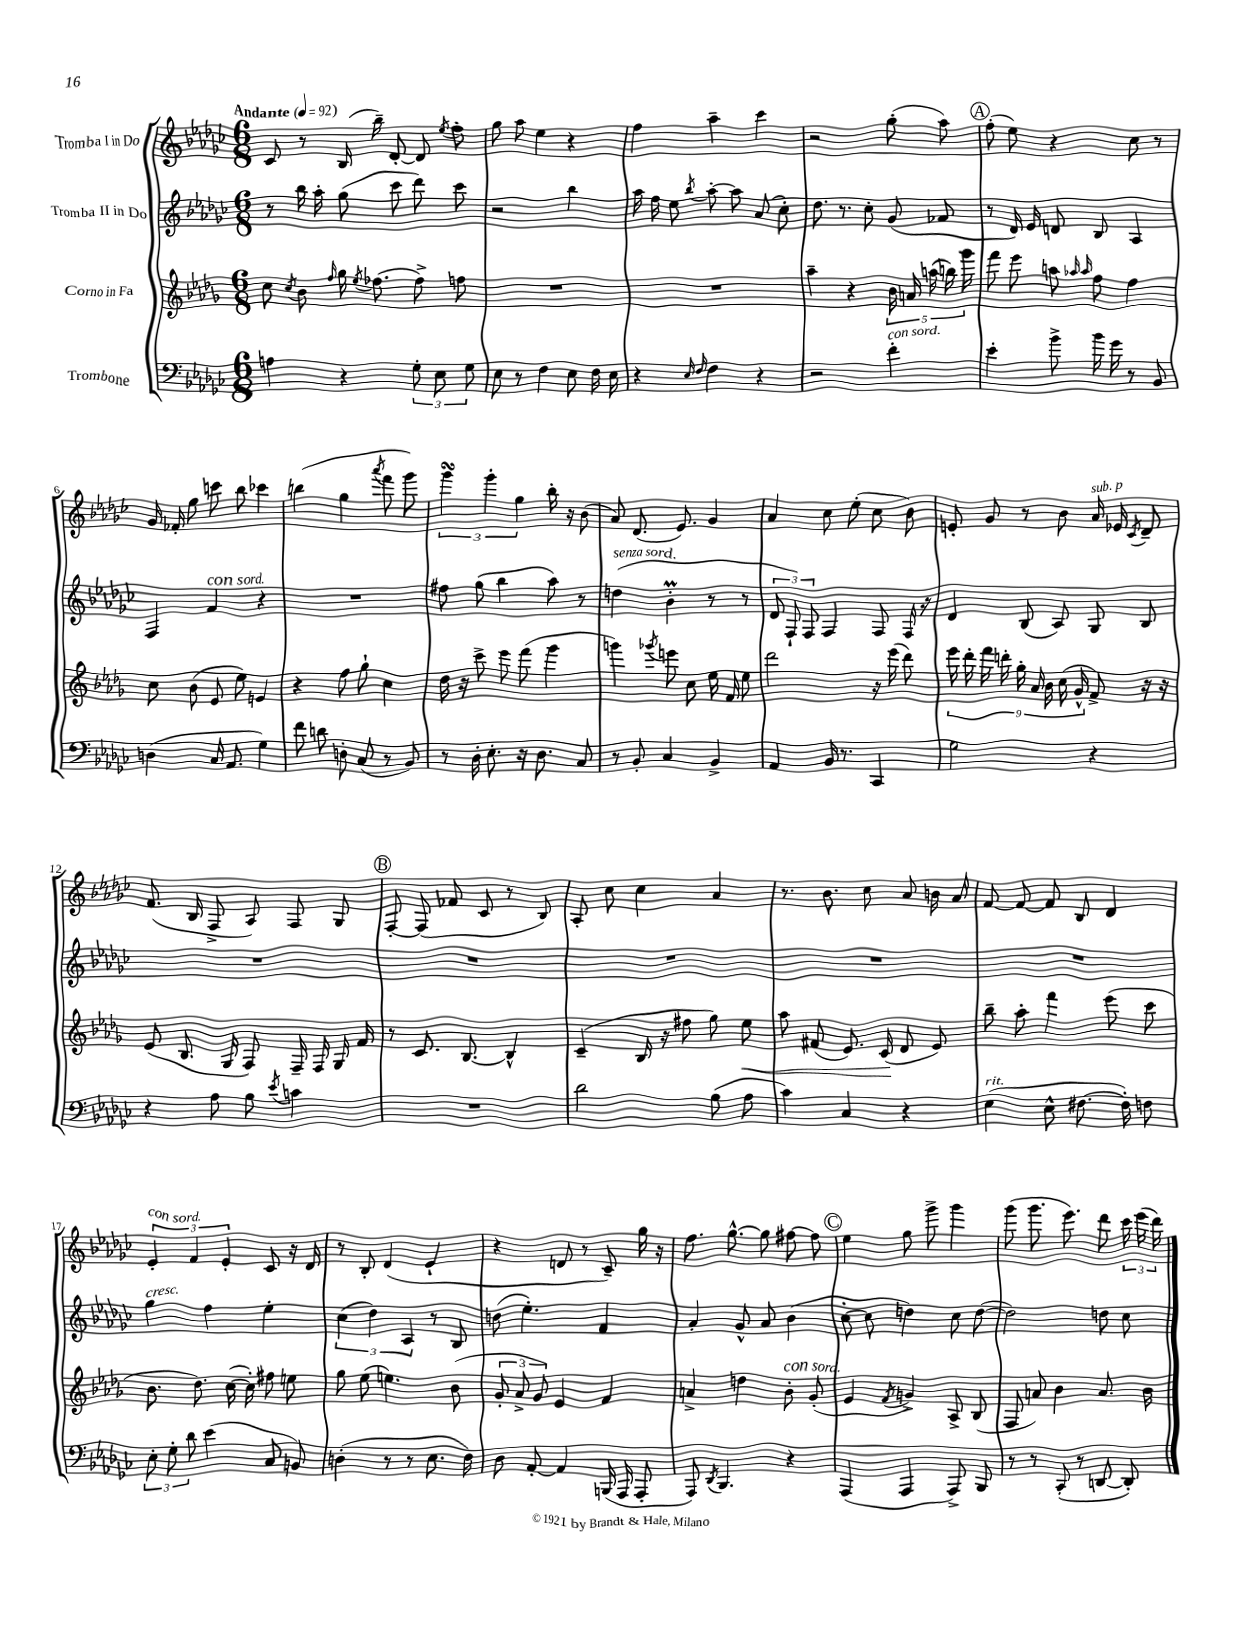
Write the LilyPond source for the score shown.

<<
\new StaffGroup <<
\new Staff = "s0" \with { instrumentName = "Tromba I in Do" } {
    \clef treble \key ges \major \numericTimeSignature \time 6/8 \tempo "Andante" 4 = 92
    \autoBeamOff ces'8 r8 bes16( bes''16--) des'8~-. des'8 \acciaccatura { ees''8 } f''8-. |
    ges''8 aes''8 ees''4 r4 |
    f''4 aes''4-- ces'''4 |
    r2 ges''8-.( aes''8) |
    \mark \markup { \circle "A" } f''8-.( ees''8) r4 ces''8 r8 |
    ges'16 fes'16-. ges''8 c'''8 bes''8 ces'''4 |
    b''4( ges''4 \acciaccatura { aes'''8 } f'''8 ges'''8) |
    \tuplet 3/2 { ges'''4\turn ges'''4-. ges''4 } bes''16-. r16 bes'8( |
    aes'8) des'8.( ees'8.) ges'4 |
    aes'4 ces''8 ees''8-.( ces''8 bes'8) |
    e'8-. ges'8 r8 bes'8 aes'16^\markup { \italic "sub. p" } ees'16 \acciaccatura { ces'8 } des'8-- |
    f'8.( bes16 f8-> aes8) f8 ges8 |
    \mark \markup { \circle "B" } f8~-. f8( fes'8 ces'8 r8 bes8) |
    aes8-. ces''8 ces''4 aes'4 |
    r8. bes'8. ces''8 aes'8 b'16 aes'16 |
    f'8~ f'8~ f'8 bes8 des'4 |
    \tuplet 3/2 { ees'4-.^\markup { \italic "con sord." } f'4 ees'4-. } ces'8 r16 des'16 |
    r8 bes8-. des'4( ees'4-! |
    r4 d'8 r8 ces'8--) ges''16 r16 |
    f''8. ges''8.~-^ ges''8 fis''8~ fis''8 |
    \mark \markup { \circle "C" } ees''4 ges''8 ges'''8-> ges'''4 |
    ges'''8( ges'''8. ees'''8.) des'''8 \tuplet 3/2 { ces'''16 ees'''16( des'''16) } \bar "|." |
}
\new Staff = "s1" \with { instrumentName = "Tromba II in Do" } {
    \clef treble \key ges \major \numericTimeSignature \time 6/8
    \autoBeamOff r8 bes''16 aes''16-. ges''8( ces'''8 des'''8) ces'''8 |
    r2 bes''4 |
    aes''16 f''16 ees''8 \acciaccatura { bes''8 } aes''8~-. aes''8 aes'8( ces''8-.) |
    des''8. r8. ces''8-. ges'8( fes'8 |
    \mark \markup { \circle "A" } r8 des'16) ees'16 d'8 bes8 aes4 |
    f4 f'4^\markup { \italic "con sord." } r4 |
    R2. |
    fis''8 ges''8( bes''4 aes''8) r8 |
    d''4^\markup { \italic "senza sord." }( bes'4-.\prall r8 r8 |
    \tuplet 3/2 { des'8 f8-!) f8 } f4 f8 f16 r16 |
    des'4 bes8( aes8) ges8 bes8 |
    R2. |
    \mark \markup { \circle "B" } R2. |
    R2. |
    R2. |
    R2. |
    ges''4^\markup { \italic "cresc." } f''4 ees''4-. |
    \tuplet 3/2 { ces''4( des''4) aes4 } r8 bes8 |
    d''8( ees''4.-.) f'4 |
    aes'4-. ges'8-^ aes'8 bes'4( |
    \mark \markup { \circle "C" } ces''8~-. ces''8 d''4) ces''8 d''8~( |
    d''2) d''8 ces''8 \bar "|." |
}
\new Staff = "s2" \with { instrumentName = "Corno in Fa" } {
    \clef treble \key des \major \numericTimeSignature \time 6/8
    \autoBeamOff c''8 \acciaccatura { c''8 } bes'8 \grace { f''16 } ges''16 \acciaccatura { ees''8 } fes''8.~ fes''8-> f''8 |
    R2. |
    R2. |
    aes''4-- r4 \tuplet 5/4 { bes'16 a'16 a''16( b''16) ges'''16 } |
    \mark \markup { \circle "A" } f'''8 ees'''8 a''8 \grace { aes''16 aes''16 } f''8 f''4 |
    c''8 bes'8( ees'8 ees''8) e'4 |
    r4 f''8 ges''8-! c''4 |
    des''16 r16 c'''8-> ees'''8 f'''8( ges'''4 |
    g'''4) \acciaccatura { ges'''8 } e'''8 c''8 ees''16 f'16 ees''8 |
    des'''2 r16 ees'''16( des'''8) |
    \tuplet 9/8 { ees'''16 des'''16-. f'''16 d'''16-. ges''16-. aes'16 bes'16 c''16( ges'16-^ } f'8->) r16 r16 |
    ees'8( bes8. ges16 f8) f16-- f16 ges16 f'16 |
    \mark \markup { \circle "B" } r8 c'8. bes8.~ bes4-^ |
    c'4--( bes16 r16 fis''8 ges''8) ees''8\< |
    aes''8 fis'8( ees'8.) c'16\!( des'8 ees'8) |
    bes''8-- aes''8-. f'''4 ees'''8( c'''8 |
    bes'8. des''8.) c''16~( c''16-.) fis''8 e''8 |
    ges''8 ees''8( e''4.) bes'8( |
    \tuplet 3/2 { ges'8-. aes'8-> ges'8) } ees'4 f'4 |
    a'4-> d''4 bes'8-.^\markup { \italic "con sord." } ges'8-.( |
    \mark \markup { \circle "C" } ees'4 \acciaccatura { f'8 } g'4->) aes8-> bes8( |
    f8 a'8) bes'4 a'8. bes'16 \bar "|." |
}
\new Staff = "s3" \with { instrumentName = "Trombone" } {
    \clef bass \key ges \major \numericTimeSignature \time 6/8
    \autoBeamOff a4 r4 \tuplet 3/2 { ges8-. ees8 ges8 } |
    ees8 r8 f4 ees8 f16 ees16 |
    r4 \grace { ees16 f16 } f4 r4 |
    r2 f'4-.^\markup { \italic "con sord." } |
    \mark \markup { \circle "A" } ees'4-. bes'8-> bes'16 ges'16 r8 bes,8 |
    d4( ces16 aes,8. ges4) |
    f'8 d'8 d8-. ces8( r8 bes,8) |
    r8 des16-. ees8.-. r16 des8. ces8 |
    r8 bes,8-. ces4 bes,4-> |
    aes,4 bes,16 r8. ces,4 |
    ges2 r4 |
    r4 aes8 bes8 \acciaccatura { ees'8 } c'4 |
    \mark \markup { \circle "B" } R2. |
    des'2 bes8( aes8 |
    ces'4) ces4 r4 |
    ees4^\markup { \italic "rit." }( ees8-^ fis8.~ fis16-.) f8 |
    \tuplet 3/2 { ees8-. ges8-. des'8 } ees'4( ces8 b,8) |
    d4-.( r8 r8 ees8. f16) |
    des8 aes,8~-. aes,4 b,,16( aes,,16 aes,,8-. |
    aes,,8) \acciaccatura { des,8 } bes,,4. r4 |
    \mark \markup { \circle "C" } aes,,4( aes,,4 aes,,8->) bes,,8 |
    r8 r8 ces,8-.( r8 d,8~ d,8-.) \bar "|." |
}
>>
>>
